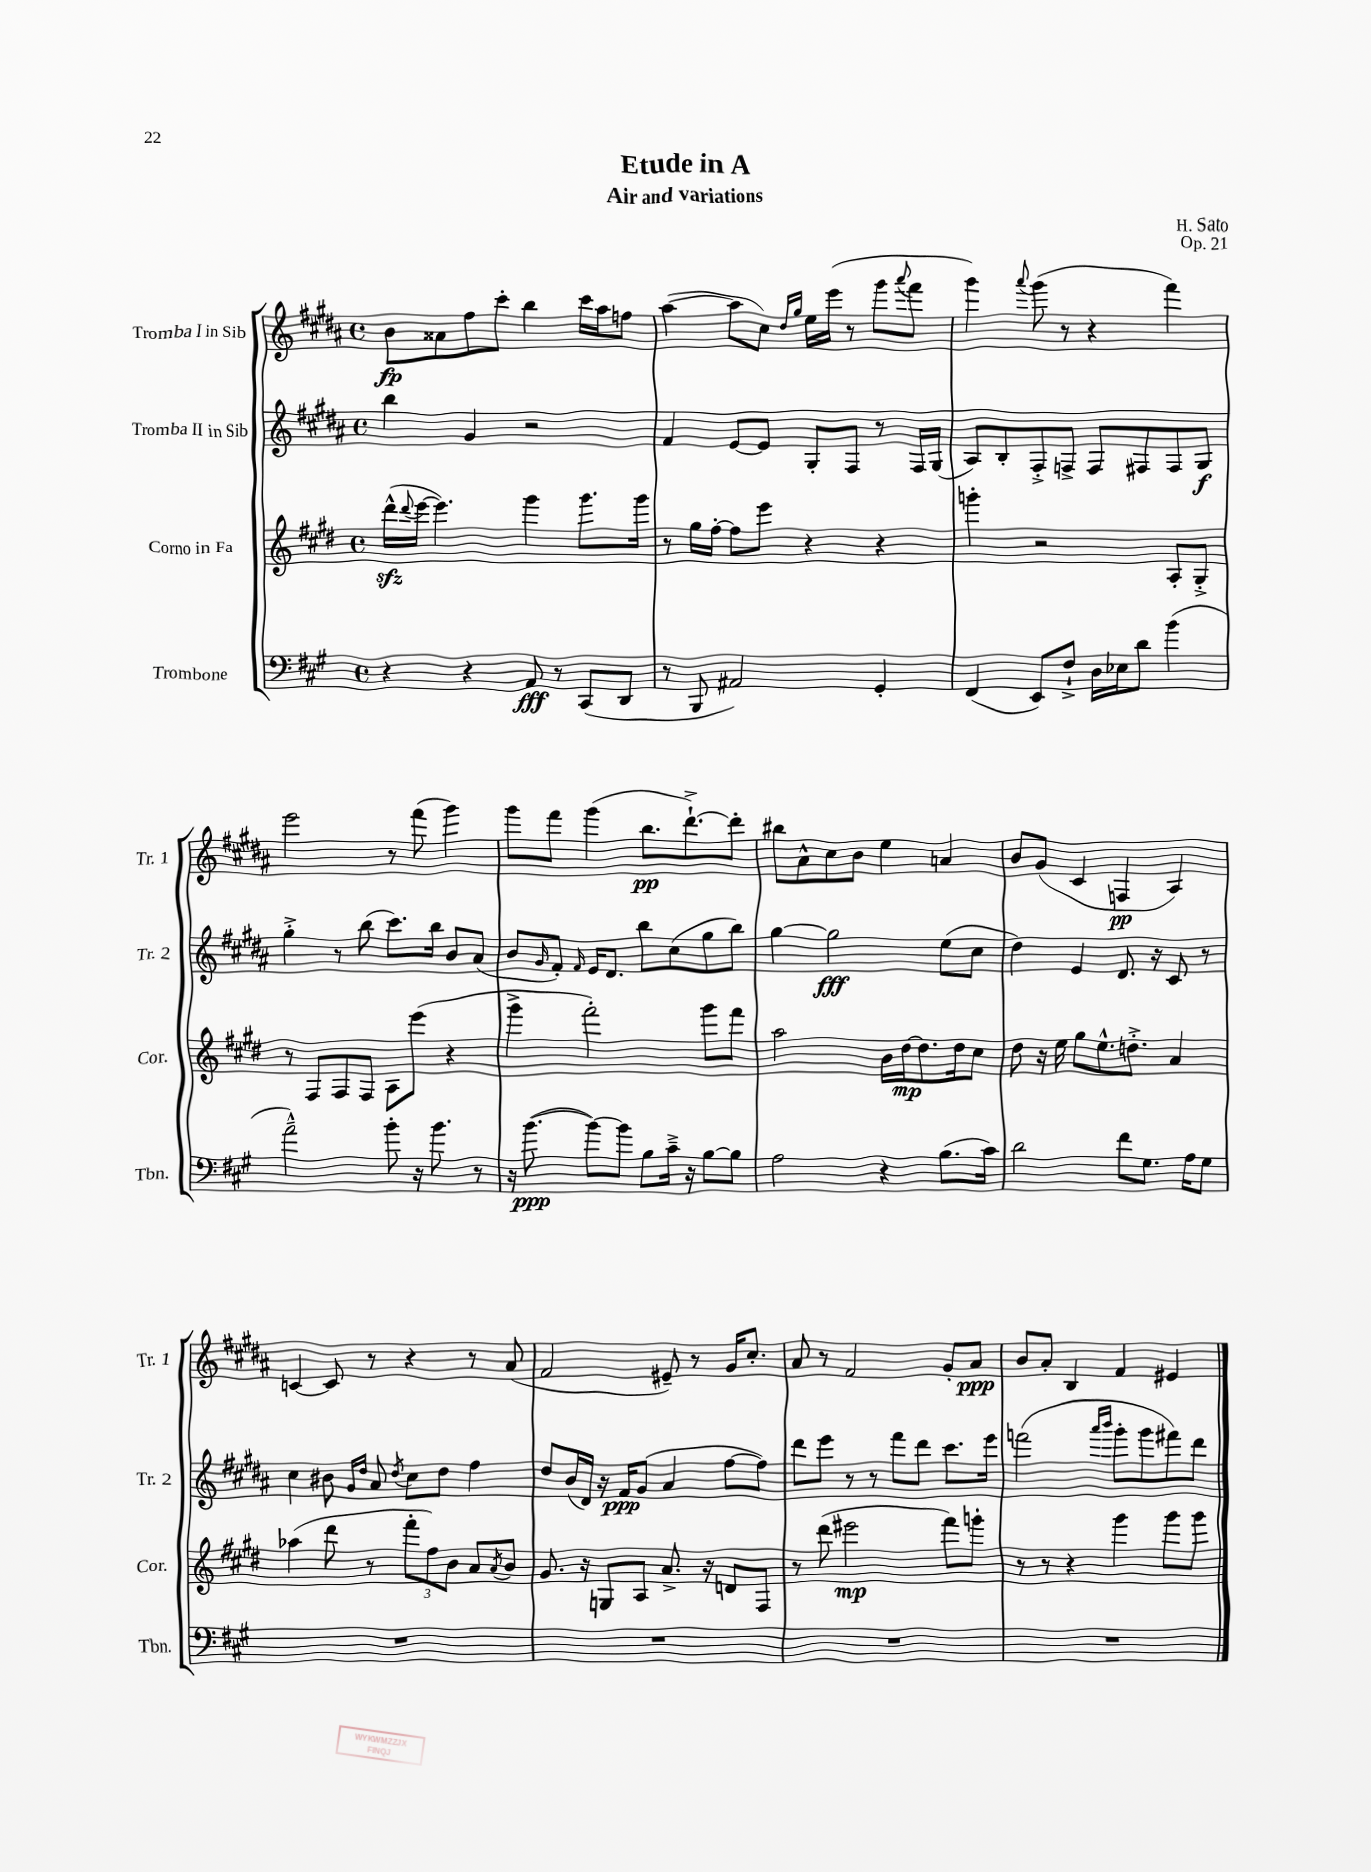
\header { title = "Etude in A" composer = "H. Sato" subtitle = "Air and variations" opus = "Op. 21" }
<<
\new StaffGroup <<
\new Staff = "s0" \with { instrumentName = "Tromba I in Sib" shortInstrumentName = "Tr. 1" } {
    \clef treble \key b \major \defaultTimeSignature \time 4/4
    b'8\fp aisis'8 fis''8 cis'''8-. b''4 cis'''16 ais''16 f''8 |
    ais''4~( ais''8 cis''8) \grace { dis''16 gis''16 } e''16 e'''16( r8 gis'''8 \appoggiatura { ais'''8 } fis'''8 |
    gis'''4) \appoggiatura { ais'''8 } gis'''8( r8 r4 fis'''4) |
    e'''2 r8 fis'''8( gis'''4) |
    gis'''8 fis'''8 gis'''4( b''8.\pp dis'''8.~-!->) dis'''8-. |
    bis''8 ais'8-^ cis''8 b'8 e''4 a'4 |
    b'8 gis'8( cis'4 f4\pp ais4) |
    c'4~ c'8 r8 r4 r8 ais'8( |
    fis'2 eis'8--) r8 gis'16 cis''8.-. |
    ais'8 r8 fis'2 gis'8-. ais'8\ppp |
    b'8 ais'8-. b4 fis'4 eis'4 \bar "|." |
}
\new Staff = "s1" \with { instrumentName = "Tromba II in Sib" shortInstrumentName = "Tr. 2" } {
    \clef treble \key b \major \defaultTimeSignature \time 4/4
    b''4 gis'4 r2 |
    fis'4 e'8~ e'8 gis8-. fis8 r8 fis16 gis16( |
    ais8) b8-. fis8-.-> f8-> f8 fis8 fis8 gis8\f |
    gis''4-.-> r8 b''8( cis'''8.) b''16 b'8 ais'8( |
    b'8 \grace { gis'16 } fis'8-.) \grace { fis'16 } e'16 dis'8. b''8 cis''8( gis''8 b''8) |
    gis''4~ gis''2\fff e''8( cis''8 |
    dis''4) e'4 dis'8. r16 cis'8 r8 |
    cis''4 bis'8 \grace { gis'16 dis''16 } ais'8 \acciaccatura { dis''8 } cis''8 dis''8 fis''4 |
    dis''8 b'16( dis'16) r16 fis'16\ppp gis'8( ais'4 fis''8~ fis''8) |
    dis'''8 e'''8 r8 r8 fis'''8 dis'''8 cis'''8. e'''16 |
    f'''2( \grace { ais'''16 b'''16 } gis'''8-. gis'''8 fis'''8) dis'''8 \bar "|." |
}
\new Staff = "s2" \with { instrumentName = "Corno in Fa" shortInstrumentName = "Cor." } {
    \clef treble \key e \major \defaultTimeSignature \time 4/4
    dis'''16-^\sfz( \appoggiatura { dis'''8 } e'''16~ e'''4.) gis'''4 gis'''8. gis'''16 |
    r8 gis''16 fis''16~-. fis''8 e'''8 r4 r4 |
    g'''4-. r2 a8-. gis8-.-> |
    r8 fis8 fis8 fis8 a8 e'''8( r4 |
    gis'''4-> fis'''2-.) gis'''8 fis'''8 |
    a''2 b'16 dis''16~\mp dis''8. dis''16 cis''8 |
    dis''8 r16 e''16 gis''8 e''8.-^ d''8.-.-> a'4 |
    aes''4( dis'''8 r8 \tuplet 3/2 { fis'''8-. fis''8) b'8 } a'8 \acciaccatura { a'8 } b'8 |
    gis'8. r16 g8 a8 a'8.-> r16 d'8 fis8 |
    r8 dis'''8( eis'''2\mp fis'''8) g'''8-. |
    r8 r8 r4 gis'''4 gis'''8 gis'''8 \bar "|." |
}
\new Staff = "s3" \with { instrumentName = "Trombone" shortInstrumentName = "Tbn." } {
    \clef bass \key a \major \defaultTimeSignature \time 4/4
    r4 r4 a,8\fff r8 cis,8( d,8 |
    r8 b,,8 ais,2) gis,4-. |
    fis,4( e,8) fis8-!-> d16 ees16 d'8 b'4( |
    a'2---^) b'8-. r16 b'8. r8 |
    r16 b'8.~\ppp( b'8~) b'8 b8 cis'16---> r16 b8~ b8 |
    a2 r4 b8.( cis'16) |
    d'2 fis'8 gis8. a16 gis8 |
    R1 |
    R1 |
    R1 |
    R1 \bar "|." |
}
>>
>>
\layout { \context { \Score \remove "Bar_number_engraver" } }
